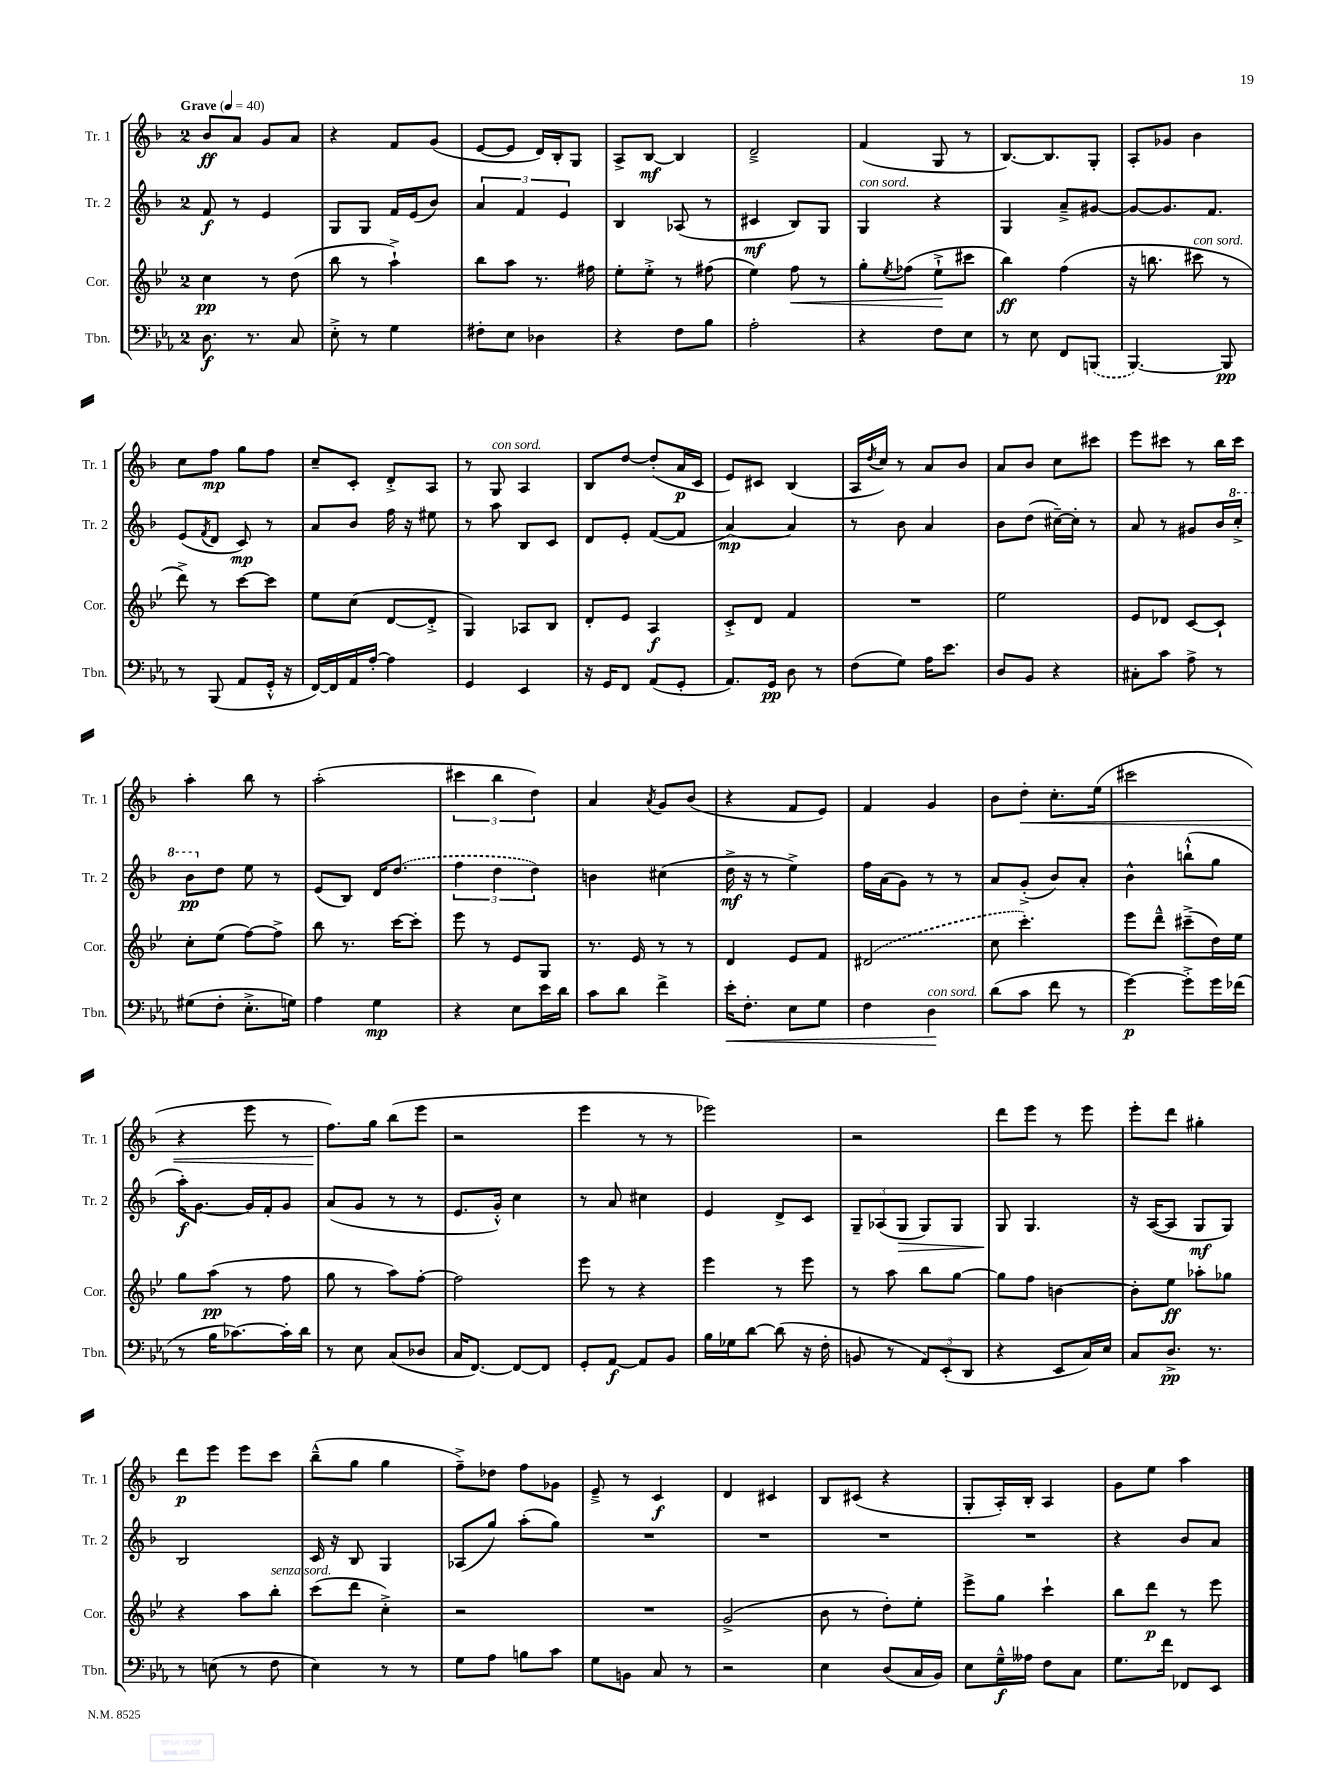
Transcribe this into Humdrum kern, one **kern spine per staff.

**kern	**kern	**kern	**kern
*staff4	*staff3	*staff2	*staff1
*clefF4	*clefG2	*clefG2	*clefG2
*k[b-e-a-]	*k[b-e-]	*k[b-]	*k[b-]
*M2/4	*M2/4	*M2/4	*M2/4
*MM40	*MM40	*MM40	*MM40
8.D\	4cc\	8f/	8b-/L
.	.	8r	8a/J
8.r	.	.	.
.	8r	4e/	8g/L
8C/	(8dd\	.	8a/J
=	=	=	=
8E-'^\	8bb-\	8G/L	4r
8r	8r	8G/J	.
4G\	4aa`^\)	16f/LL	8f/L
.	.	(16e/J	.
.	.	8b-/J)	(8g/J
=	=	=	=
8F#'\L	8bb-\L	6a/	[8e/L
8E-\J	8aa\J	.	8e/]J
.	.	6f/	.
4D-\	8.r	.	16d/LL)
.	.	.	16B-'/J
.	.	6e/	.
.	.	.	8G/J
.	16ff#\	.	.
=	=	=	=
4r	8ee-'\L	4B-/	8A^/L
.	8ee-'^\J	.	[8B-/J
8F\L	8r	(8A-/	4B-/]
8B-\J	(8ff#\	8r	.
=	=	=	=
2A-'\	4ee-\)	4c#/	2d~^/
.	8ff\	8B-/L)	.
.	8r	8G/J	.
=	=	=	=
4r	8gg'\L	4G/	(4f/
.	8qee-/	.	.
.	(8ff-\J	.	.
8F\L	8ee-`^\L	4r	8G/
8E-\J	8ccc#\J	.	8r
=	=	=	=
8r	4bb-\)	4G/	[8.B-/L)
8E-\	.	.	.
.	.	.	8.B-/]
8FF/L	(4ff\	8a~^/L	.
(8BBB/J	.	[8g#/J	8G'/J
=	=	=	=
[4.BBB-/)	16r	8g#/_L	8A'/L
.	8.bb\	.	.
.	.	8.g#/]	8g-/J
.	8ccc#\	.	4b-\
.	.	8.f/J	.
8BBB-/]	8r	.	.
=	=	=	=
8r	8ddd^\)	(8e/L	8cc\L
.	.	8qf/	.
(8BBB-/	8r	8d/J	8ff\J
8AA-/L	[8ccc\L	8c/)	8gg\L
16GG'^^/Jk	8ccc\]J	8r	8ff\J
16r	.	.	.
=	=	=	=
[16FF/LL)	8ee-\L	8a/L	8cc~/L
16FF/]	.	.	.
16AA-/	(8cc\J	8b-/J	8c'/J
[16A-'/JJ	.	.	.
4A-\]	[8d/L	16ff\	8d'^/L
.	.	16r	.
.	8d'^/]J	8ee#\	8A/J
=	=	=	=
4GG/	4G/)	8r	8r
.	.	8aa\	8G/
4EE-/	8A-/L	8B-/L	4A/
.	8B-/J	8c/J	.
=	=	=	=
16r	8d'/L	8d/L	8B-/L
16GG/LK	.	.	.
8FF/J	8e-/J	8e'/J	[8dd/J
(8AA-/L	4A/	([8f/L	(8dd'/]L
8GG'/J	.	8f/]J	16a/L
.	.	.	16c/JJ
=	=	=	=
8.AA-/L)	8c'^/L	[4a/)	8e/L)
.	8d/J	.	8c#/J
16GG/Jk	.	.	.
8D\	4f/	4a/]	(4B-/
8r	.	.	.
=	=	=	=
(8F\L	2r	8r	16A/LL
.	.	.	8qdd/
.	.	.	16cc/JJ)
8G\J)	.	8b-\	8r
16A-\LK	.	4a/	8a/L
8.e-\J	.	.	.
.	.	.	8b-/J
=	=	=	=
8D/L	2ee-\	8b-\L	8a/L
8BB-/J	.	(8dd\J	8b-/J
4r	.	[16cc#~\LL)	8cc\L
.	.	16cc#'\]JJ	.
.	.	8r	8ccc#\J
=	=	=	=
8C#'\L	8e-/L	8a/	8eee\L
8c\J	8d-/J	8r	8ccc#\J
8A-^\	[8c/L	8g#/L	8r
8r	8c`/]J	16b-/L	16bb-\LL
.	.	16ccc'^/JJ	16ccc#\JJ
=	=	=	=
(8G#\L	8cc'\L	8bb-\L	4aa'\
8F'\J	(8ee-\J	8dd\J	.
8.E-'^\L	[8ff\L)	8ee\	8bb-\
.	8ff^\]J	8r	8r
16G\Jk)	.	.	.
=	=	=	=
4A-\	8bb-\	(8e/L	(2aa'\
.	8.r	8B-/J)	.
4G\	.	16d/LK	.
.	[16ccc\LK	(8.dd/J	.
.	8ccc'\]J	.	.
=	=	=	=
4r	8eee-\	6ff\	6ccc#\
.	8r	.	.
.	.	6dd\	6bb-\
8E-\L	8e-/L	.	.
.	.	6dd\)	6dd\)
16e-\L	8G/J	.	.
16d\JJ	.	.	.
=	=	=	=
8c\L	8.r	4b\	4a/
8d\J	.	.	.
.	16e-/	.	.
.	.	.	8qa/
4f^\	8r	(4cc#\	8g/L
.	8r	.	(8b-/J
=	=	=	=
16e-'\LK	4d/	16dd^\	4r
8.F'\J	.	16r	.
.	.	8r	.
8E-\L	8e-/L	4ee^\)	8f/L
8G\J	8f/J	.	8e/J)
=	=	=	=
4F\	(2d#/	16ff\LL	4f/
.	.	(16a\J	.
.	.	8g\J)	.
4D\	.	8r	4g/
.	.	8r	.
=	=	=	=
(8d\L	8cc\	8a/L	8b-\L
8c\J	4.ccc'\)	(8g'^/J	8dd'\J
8f\	.	8b-/L)	8.cc'\L
8r	.	8a'/J	.
.	.	.	(16ee\Jk
=	=	=	=
[4g\)	8eee-\L	4b-^^\	2ccc#\
.	8ddd~^^\J	.	.
8g'^\]L	(8ccc#~^\L	(8bb`^^\L	.
16g\L	16dd\L)	8gg\J	.
(16f-\JJ	16ee-\JJ	.	.
=	=	=	=
8r	8gg\L	16aa'\LK)	4r
.	.	[8.g\J	.
16B-\LK	(8aa\J	.	.
[8.c-\)	.	.	.
.	8r	16g/]LL	8eee\
.	.	16f'/J	.
16c-'\]L	8ff\	8g/J	8r
16d\JJ	.	.	.
=	=	=	=
8r	8gg\	(8a/L	8.ff\L)
8E-\	8r	8g/J	.
.	.	.	16gg\Jk
(8C/L	8aa\L)	8r	(8bb-\L
8D-/J	[8ff'\J	8r	8eee\J
=	=	=	=
16C/LK	2ff\]	8.e/L	2r
[8.FF/J)	.	.	.
.	.	16g'^^/Jk)	.
8FF/_L	.	4cc\	.
8FF/]J	.	.	.
=	=	=	=
8GG'/L	8eee-\	8r	4eee\
[8AA-/J	8r	8a/	.
8AA-/]L	4r	4cc#\	8r
8BB-/J	.	.	8r
=	=	=	=
16B-\LL	4eee-\	4e/	2eee-\)
16G-\J	.	.	.
[8d\J	.	.	.
(8d\]	8r	8d^/L	.
16r	8eee-\	8c/J	.
16F'\	.	.	.
=	=	=	=
8BB/	8r	12G~/L	2r
.	.	(12A-/	.
8r	8aa\	.	.
.	.	12G/J	.
12AA-/L)	8bb-\L	8G/L)	.
(12EE-'/	.	.	.
.	[8gg\J	8G/J	.
12DD/J	.	.	.
=	=	=	=
4r	8gg\]L	8G/	8ddd\L
.	8ff\J	4.G/	8eee\J
8EE-/L	[4b\	.	8r
16C/L)	.	.	8eee\
16E-/JJ	.	.	.
=	=	=	=
8C/L	8b'\]L	16r	8eee'\L
.	.	([16A/LK	.
8.D^/J	8ee-\J	8A/]J	8ddd\J
.	8aa-'\L	8G/L	4gg#'\
8.r	.	.	.
.	8gg-\J	8G/J)	.
=	=	=	=
8r	4r	2B-/	8ddd\L
(8E\	.	.	8eee\J
8r	8aa\L	.	8eee\L
8F\	8bb-'\J	.	8ccc\J
=	=	=	=
4E-\)	(8ccc\L	16c/	(8bb-~^^\L
.	.	16r	.
.	8ddd\J	8B-/	8gg\J
8r	4cc'^\)	4G/	4gg\
8r	.	.	.
=	=	=	=
8G\L	2r	(8A-/L	8ff~^\L)
8A-\J	.	8gg/J)	8dd-\J
8B\L	.	(8aa'\L	8ff\L
8c\J	.	8gg\J)	8g-\J
=	=	=	=
8G\L	2r	2r	8e~^/
8BB\J	.	.	8r
8C/	.	.	4c/
8r	.	.	.
=	=	=	=
2r	(2g^/	2r	4d/
.	.	.	4c#/
=	=	=	=
4E-\	8b-\	2r	8B-/L
.	8r	.	(8c#/J
(8D/L	8dd'\L)	.	4r
16C/L	8ee-'\J	.	.
16BB-/JJ)	.	.	.
=	=	=	=
8E-\L	8eee-^\L	2r	8G'/L
16G~^^\L	8gg\J	.	16A'/L)
16A--\JJ	.	.	16B-'/JJ
8F\L	4ccc`\	.	4A/
8C\J	.	.	.
=	=	=	=
8.G\L	8bb-\L	4r	8g\L
.	8ddd\J	.	8ee\J
16f\Jk	.	.	.
8FF-/L	8r	8b-/L	4aa\
8EE-/J	8eee-\	8a/J	.
==	==	==	==
*-	*-	*-	*-
